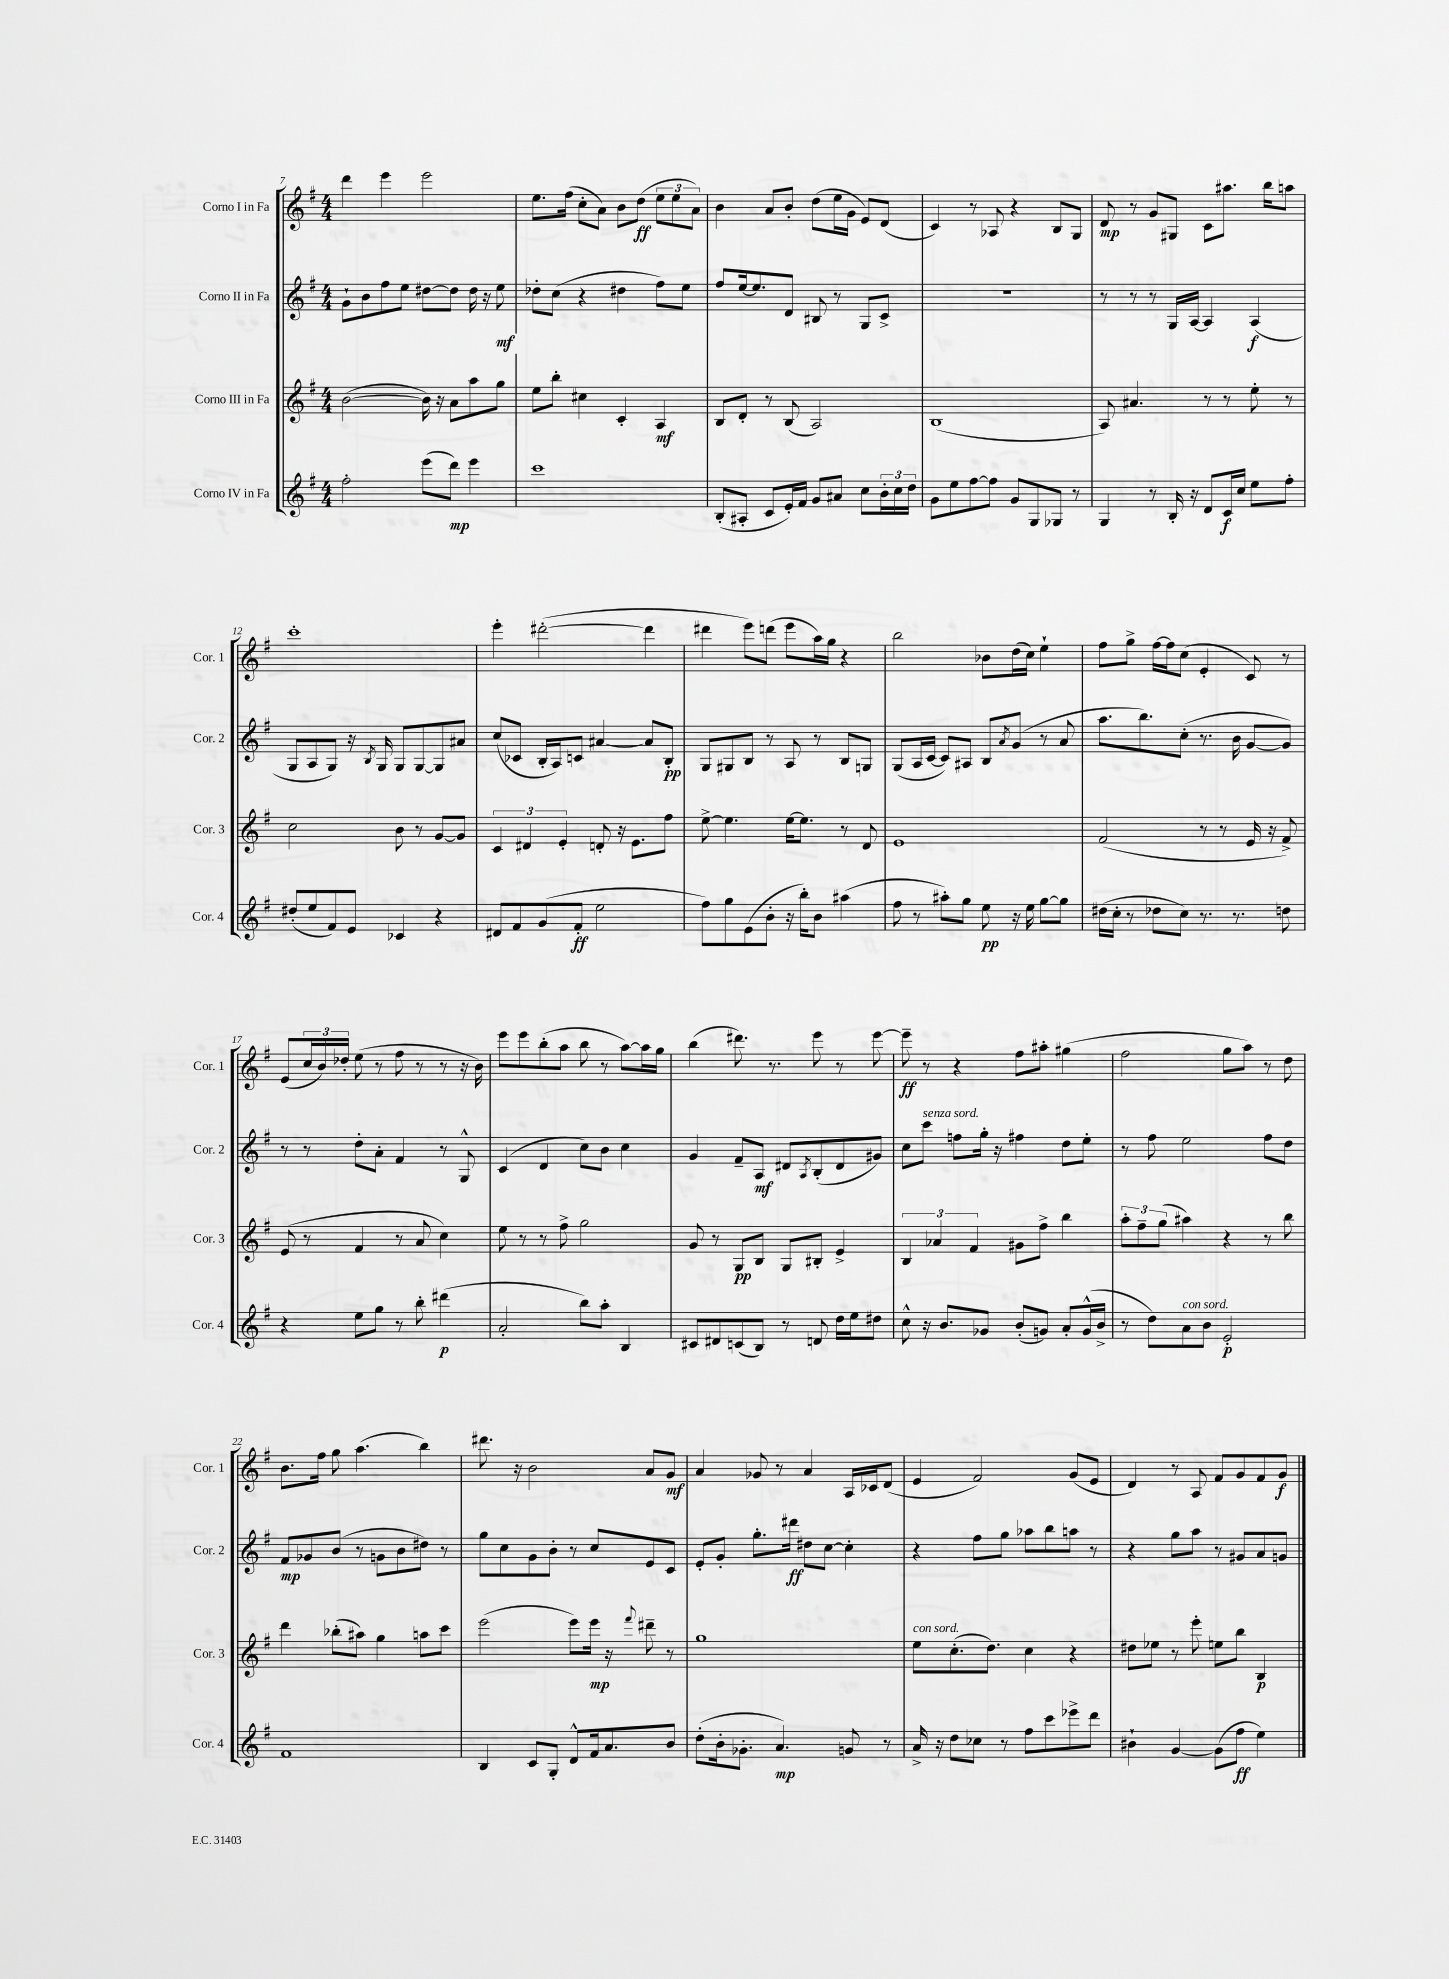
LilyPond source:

<<
\new StaffGroup <<
\new Staff = "s0" \with { instrumentName = "Corno I in Fa" shortInstrumentName = "Cor. 1" } {
    \clef treble \key g \major \numericTimeSignature \time 4/4
    d'''4 e'''4 e'''2 |
    e''8. fis''16( c''8-. a'8) b'8 d''8\ff( \tuplet 3/2 { e''8 e''8 a'8) } |
    b'4 a'8 b'8-. d''8( e''16 g'16 e'8) d'8( |
    c'4) r8 aes8 r4 b8 g8 |
    d'8\mp r8 g'8 gis8 c'8 ais''8. b''16 a''8 |
    c'''1-. |
    e'''4-. dis'''2~-.( dis'''4 |
    dis'''4 e'''8) d'''8( e'''8 a''16) g''16 r4 |
    b''2 bes'8 d''16( c''16) e''4-! |
    fis''8 g''8-> fis''16~ fis''16 c''8( e'4-. c'8) r8 |
    e'8( \tuplet 3/2 { c''16 b'16) des''16-. } e''8( r8 fis''8 r8 r8 r16 b'16) |
    e'''8 e'''8 b''8-.( a''8 b''8 r8 a''8~) a''16 g''16 |
    b''4( dis'''8.) r8. e'''8 r8 e'''8~ |
    e'''8--\ff r8 r4 fis''8 ais''8-. gis''4( |
    fis''2 g''8 a''8) r8 d''8 |
    b'8. fis''16 g''8 a''4.( b''4) |
    dis'''8. r16 b'2 a'8 g'8\mf |
    a'4 ges'8 r8 a'4 a16 ces'16 d'8( |
    e'4 fis'2) g'8( e'8 |
    d'4) r8 a8 fis'8 g'8 fis'8 g'8\f \bar "|." |
}
\new Staff = "s1" \with { instrumentName = "Corno II in Fa" shortInstrumentName = "Cor. 2" } {
    \clef treble \key g \major \numericTimeSignature \time 4/4
    g'8-! b'8 fis''8 e''8 dis''8~ dis''8 dis''16 r16 e''8\mf |
    des''8-. c''8( r4 dis''4 fis''8) e''8 |
    fis''8 e''16~ e''8. d'8 bis8 r8 g8 c'8-> |
    R1 |
    r8 r8 r8 g16 a16~ a4 a4\f( |
    g8 a8 g8) r16 \acciaccatura { b8 } g16 g8 g8~ g8 ais'8 |
    c''8( ces'8 b16-. a16) c'8 ais'4~ ais'8 b8-.\pp |
    g8 gis8 b8 r8 a8 r8 b8 g8 |
    g8( a16 c'16~ c'8) ais8 b8 \acciaccatura { a'8 } g'8( r8 a'8 |
    a''8. b''8.) c''8-.( r8. b'16 g'8~ g'8) |
    r8 r8 d''8-. a'8-. fis'4 r8 g8-^ |
    c'4( d'4 c''8) b'8 c''4 |
    g'4 fis'8-- a8\mf dis'8 \acciaccatura { a8 } b8-.( dis'8 gis'8) |
    c''8 c'''8^\markup { \italic "senza sord." } f''8 g''16-. r16 fis''4 d''8 e''8-. |
    r8 fis''8 e''2 fis''8 d''8 |
    fis'8\mp ges'8 b'8( r8 g'8 b'8 dis''8) r8 |
    g''8 c''8 g'8 b'8-. r8 c''8 e'8 c'8 |
    e'8-. g'8-. g''8.-. dis'''16\ff dis''8 c''8~ c''4-. |
    r4 fis''8 g''8 aes''8 b''8 a''8 r8 |
    r4 g''8 a''8 r8 gis'8 a'8 g'8 \bar "|." |
}
\new Staff = "s2" \with { instrumentName = "Corno III in Fa" shortInstrumentName = "Cor. 3" } {
    \clef treble \key g \major \numericTimeSignature \time 4/4
    b'2~( b'16) r16 a'8 a''8 g''8 |
    e''8 b''8-. cis''4 c'4-. a4\mf |
    b8 d'8-. r8 b8( a2) |
    b1( |
    a8) ais'4. r8 r8 e''8-. r8 |
    c''2 b'8 r8 g'8~ g'8 |
    \tuplet 3/2 { c'4 dis'4 e'4-. } d'8-. r16 e'8. fis''8 |
    e''8~-> e''4. e''16~ e''8. r8 d'8 |
    e'1 |
    fis'2( r8 r8 e'16 r16 fis'8->) |
    e'8( r8 fis'4 r8 a'8 c''4) |
    e''8 r8 r8 fis''8-> g''2 |
    g'8 r8 g8\pp b8 g8 bis8-. e'4-> |
    \tuplet 3/2 { b4 aes'4 fis'4 } gis'8 fis''8-> b''4 |
    \tuplet 3/2 { a''8-. fis''8-- g''8( } ais''4) r4 r8 b''8 |
    d'''4 bes''8-.( ais''8) g''4 a''8 c'''8 |
    e'''2( e'''8) e'''16\mp r16 \appoggiatura { fis'''8 } dis'''8-- r8 |
    g''1 |
    e''8^\markup { \italic "con sord." } c''8.-.( d''8.) c''4 r4 |
    dis''8 ees''8 r8 e'''8-. e''8 b''8 b4\p \bar "|." |
}
\new Staff = "s3" \with { instrumentName = "Corno IV in Fa" shortInstrumentName = "Cor. 4" } {
    \clef treble \key g \major \numericTimeSignature \time 4/4
    fis''2-. e'''8( d'''8\mp) e'''4 |
    c'''1 |
    b8-.( ais8-. c'8 e'16-.) fis'16 g'8 ais'8 c''8 \tuplet 3/2 { b'16-. c''16 d''16 } |
    g'8 e''8 fis''8~ fis''8 g'8 g8 ges8 r8 |
    g4 r8 b16-. r16 d'8 c'16\f c''16 e''8 fis''8-. |
    dis''8-.( e''8 fis'8) e'8 ces'4 r4 |
    dis'8 fis'8 g'8( fis'8-.\ff e''2 |
    fis''8) g''8 e'8( b'8-. r16 b''16-.) b'8 ais''4( |
    fis''8 r8 ais''8-.) g''8 e''8\pp r16 e''16 g''8~ g''8 |
    dis''16( c''16-. r8 des''8 c''8) r8. r8. d''8 |
    r4 e''8 g''8 r8 b''8-. dis'''4\p( |
    a'2-. b''8) a''8-. b4 |
    cis'8 dis'8 c'8( b8) r8 d'8 d''16 e''16 dis''8 |
    c''8-^ r16 b'8. ges'8 b'8-.( g'8) a'8-. g'16-^( b'16-> |
    r8 d''8) a'8^\markup { \italic "con sord." } b'8 e'2-.\p |
    fis'1 |
    b4 c'8 g8-. d'8-^ fis'16 a'8. b'8 |
    d''8-.( b'16-. ges'8.-. a'4.\mp) g'8 r8 |
    a'16-> r16 d''8 ces''8 r8 fis''8 c'''8 ees'''8-> d'''8 |
    bis'4-! g'4~ g'8( fis''8\ff e''4) \bar "|." |
}
>>
>>
\layout { \context { \Score currentBarNumber = #7 } }
